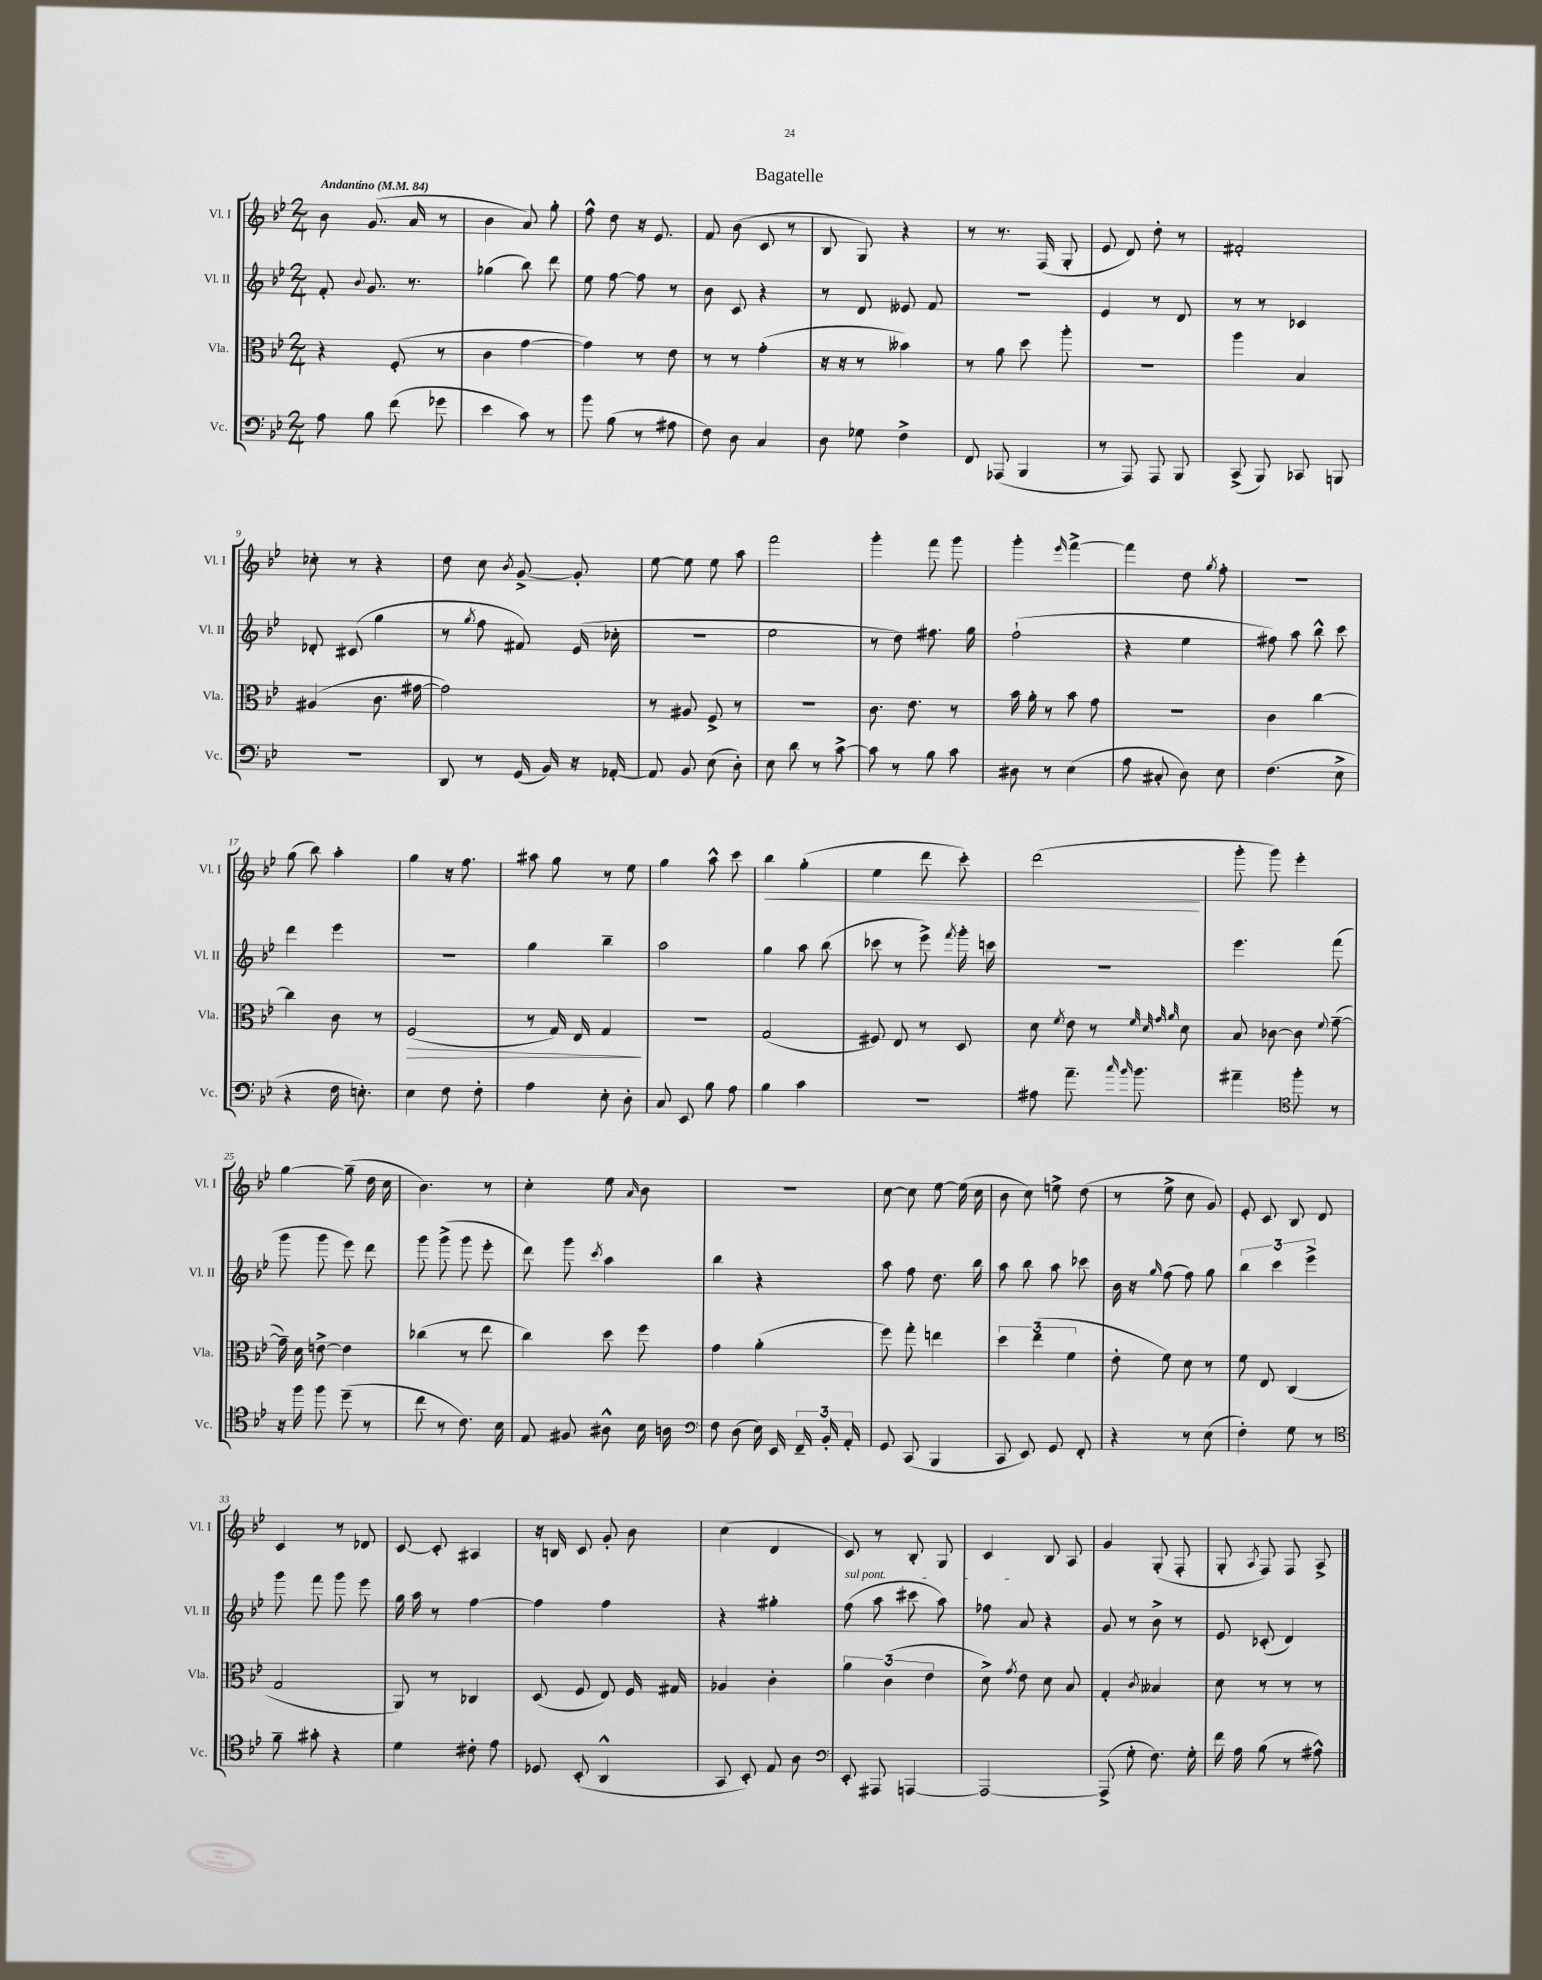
\header { title = "Bagatelle" }
<<
\new StaffGroup <<
\new Staff = "s0" \with { instrumentName = "Vl. I" shortInstrumentName = "Vl. I" } {
    \clef treble \key bes \major \numericTimeSignature \time 2/4 \tempo "Andantino" 4 = 84
    \autoBeamOff bes'8 g'8.( a'16 r8 |
    bes'4 a'8) g''8-. |
    f''8-^ d''8 r16 ees'8. |
    f'8 bes'8( c'8 r8 |
    bes8 g8) r4 |
    r8 r8. f16( g8-. |
    ees'8 d'8) d''8-. r8 |
    fis'2-. |
    ces''8-. r8 r4 |
    d''8 c''8 \acciaccatura { bes'8 } g'8~-> g'8-. |
    ees''8~ ees''8 ees''8 a''8 |
    f'''2 |
    g'''4-. f'''8 g'''8 |
    g'''4-. \grace { ees'''16 } f'''4~-> |
    f'''4 d''8 \acciaccatura { g''8 } f''8-. |
    R2 |
    g''8( bes''8) a''4-. |
    g''4 r16 f''8. |
    ais''8 g''8 r8 ees''8 |
    g''4 a''8-^ c'''8 |
    bes''4\< g''4-.( |
    ees''4 d'''8 c'''8-.) |
    d'''2\!( |
    g'''8-. g'''8) ees'''4-. |
    g''4~ g''8--( d''16 c''16 |
    bes'4.) r8 |
    c''4-. ees''8 \grace { a'16 } bes'8 |
    R2 |
    c''8~ c''8 ees''8~ ees''16( c''16 |
    bes'8 c''8) e''8-> d''8( |
    r8 ees''8-> c''8 g'8) |
    ees'8-. c'8 bes8 d'8 |
    c'4 r8 des'8 |
    c'8~ c'8-. ais4 |
    r16 b16 c'8 g'8-. bes'8 |
    c''4( d'4 |
    c'8) r8 bes8-. g8 |
    c'4 bes8 a8 |
    g'4 g8-.( f8-. |
    g8-. \acciaccatura { a8 } f8) f8 a8-> \bar "|." |
}
\new Staff = "s1" \with { instrumentName = "Vl. II" shortInstrumentName = "Vl. II" } {
    \clef treble \key bes \major \numericTimeSignature \time 2/4
    \autoBeamOff f'8-. \appoggiatura { bes'8 } g'8. r8. |
    ges''4( bes''8) d'''8 |
    ees''8 f''8~ f''8 r8 |
    bes'8 c'8 r4 |
    r8 d'8 eeses'8 f'8 |
    R2 |
    ees'4 r8 d'8 |
    r8 r8 ces'4 |
    des'8-. cis'8( g''4 |
    r8 \acciaccatura { g''8 } f''8 fis'8) ees'16( ces''16-. |
    r2 |
    ees''2 |
    r8 d''8) fis''8. g''16 |
    f''2-!( |
    r4 ees''4 |
    fis''8) a''8 bes''8-^ c'''8 |
    d'''4 ees'''4 |
    R2 |
    g''4 bes''4-- |
    a''2 |
    g''4 a''8 bes''8( |
    ces'''8 r8 ees'''8->) \acciaccatura { f'''8 } g'''16-. c'''16 |
    R2 |
    ees'''4. f'''8( |
    g'''8 g'''8 ees'''8) d'''8 |
    g'''8 g'''8->( g'''8 ees'''8-. |
    d'''8) g'''8 \acciaccatura { c'''8 } a''4 |
    bes''4 r4 |
    a''8 f''8 d''8. bes''16 |
    a''8 bes''8 a''8 ces'''8 |
    bes'16 r16 \grace { g''16 } f''8( f''8) g''8 |
    \tuplet 3/2 { bes''4 c'''4 ees'''4-> } |
    g'''8 f'''8 g'''8 ees'''8 |
    g''16 a''16 r8 f''4~ |
    f''4 f''4 |
    r4 gis''4-. |
    \once \override TextSpanner.bound-details.left.text = \markup { \italic "sul pont." } f''8\startTextSpan( a''8 cis'''8 a''8) |
    fes''8 a'8\stopTextSpan r4 |
    g'8 r8 bes'8-> r8 |
    ees'8 ces'8-.( d'4) \bar "|." |
}
\new Staff = "s2" \with { instrumentName = "Vla." shortInstrumentName = "Vla." } {
    \clef alto \key bes \major \numericTimeSignature \time 2/4
    \autoBeamOff r4 f8-.( r8 |
    c'4 g'4~ |
    g'4) r8 ees'8 |
    r8 r8 g'4-.( |
    r16 r16 r8 beses'4) |
    r8 a'8 d''8 a''8-. |
    r2 |
    a''4 bes4 |
    ais4( c'8. gis'16~ |
    gis'2) |
    r8 ais8 f8-> r8 |
    r2 |
    c'8. ees'8. r8 |
    bes'16 a'16-. r8 bes'8 g'8 |
    r2 |
    c'4 c''4~ |
    c''4 c'8 r8 |
    f2\>( |
    r8 g16) ees16 g4\! |
    R2 |
    g2( |
    fis8) ees8 r8 d8 |
    d'8 \acciaccatura { f'8 } ees'8 r8 \grace { f'32 d'32 g'32 a'32 } d'8 |
    bes8 ces'8~ ces'8 \appoggiatura { f'8 } g'8~--( |
    g'16--) d'16 e'8~-> e'4 |
    ces''4( r8 ees''8 |
    c''4) d''8 f''8 |
    g'4 a'4-.( |
    f''8) g''8-. e''4 |
    \tuplet 3/2 { d''4 ees''4( f'4 } |
    ees'8-. f'8) d'8 r8 |
    f'8 ees8 c4( |
    g2 |
    a,8) r8 ces4 |
    d8( f8 ees8) f16 gis16 |
    aes4 c'4-. |
    \tuplet 3/2 { a'4 c'4( ees'4 } |
    d'8->) \acciaccatura { g'8 } ees'8 d'8 bes8 |
    g4-. \acciaccatura { c'8 } beses4 |
    d'8 r8 r8 r8 \bar "|." |
}
\new Staff = "s3" \with { instrumentName = "Vc." shortInstrumentName = "Vc." } {
    \clef bass \key bes \major \numericTimeSignature \time 2/4
    \autoBeamOff a8 bes8 f'8( ges'8 |
    ees'4 c'8) r8 |
    bes'8 bes8( r8 ais8 |
    f8) d8 c4 |
    d8 ges8 f4-> |
    f,8 aes,,8( bes,,4 |
    r8 a,,8) a,,8 bes,,8 |
    c,8->( bes,,8) ces,8 b,,8 |
    R2 |
    d,8 r8 g,16( bes,16) r16 aes,16~-. |
    aes,8 bes,8 ees8( d8-.) |
    ees8 d'8 r8 c'8~-> |
    c'8 r8 bes8 c'8 |
    dis8 r8 ees4( |
    a8 cis8-. d8) ees8 |
    f4.( ees8-> |
    r4 f16 e8.-.) |
    ees4 f8 f8-. |
    a4 ees8-. d8-. |
    c8 ees,8 bes8 a8 |
    bes4 c'4 |
    R2 |
    ais8 a'8.-- \grace { c''16 bes'16 } bes'8. |
    ais'4-- \clef tenor f''8-. r8 |
    r16 f''16 f''8 d''8--( r8 |
    c''8 r8 c'8.) bes16 |
    ees8 fis8 ais8-^ bes16 a16 |
    \clef bass f8 d8( ees16) ees,16 \tuplet 3/2 { f,16-- bes,16-. a,16-. } |
    g,8 c,8( bes,,4 |
    c,8 ees,8) g,8 f,8-. |
    r4 r8 ees8( |
    f4-.) g8 r8 |
    \clef tenor f'8-- gis'8-. r4 |
    d'4 cis'8-. ees'8 |
    des8 bes,8-.( a,4-^ |
    g,8 bes,8-.) ees8 a8 |
    \clef bass ees,8-. ais,,8 a,,4~ |
    a,,2~ |
    a,,8->( g8-. f8.) g16-. |
    f'16 a16 bes8( r8 ais8-^) \bar "|." |
}
>>
>>
